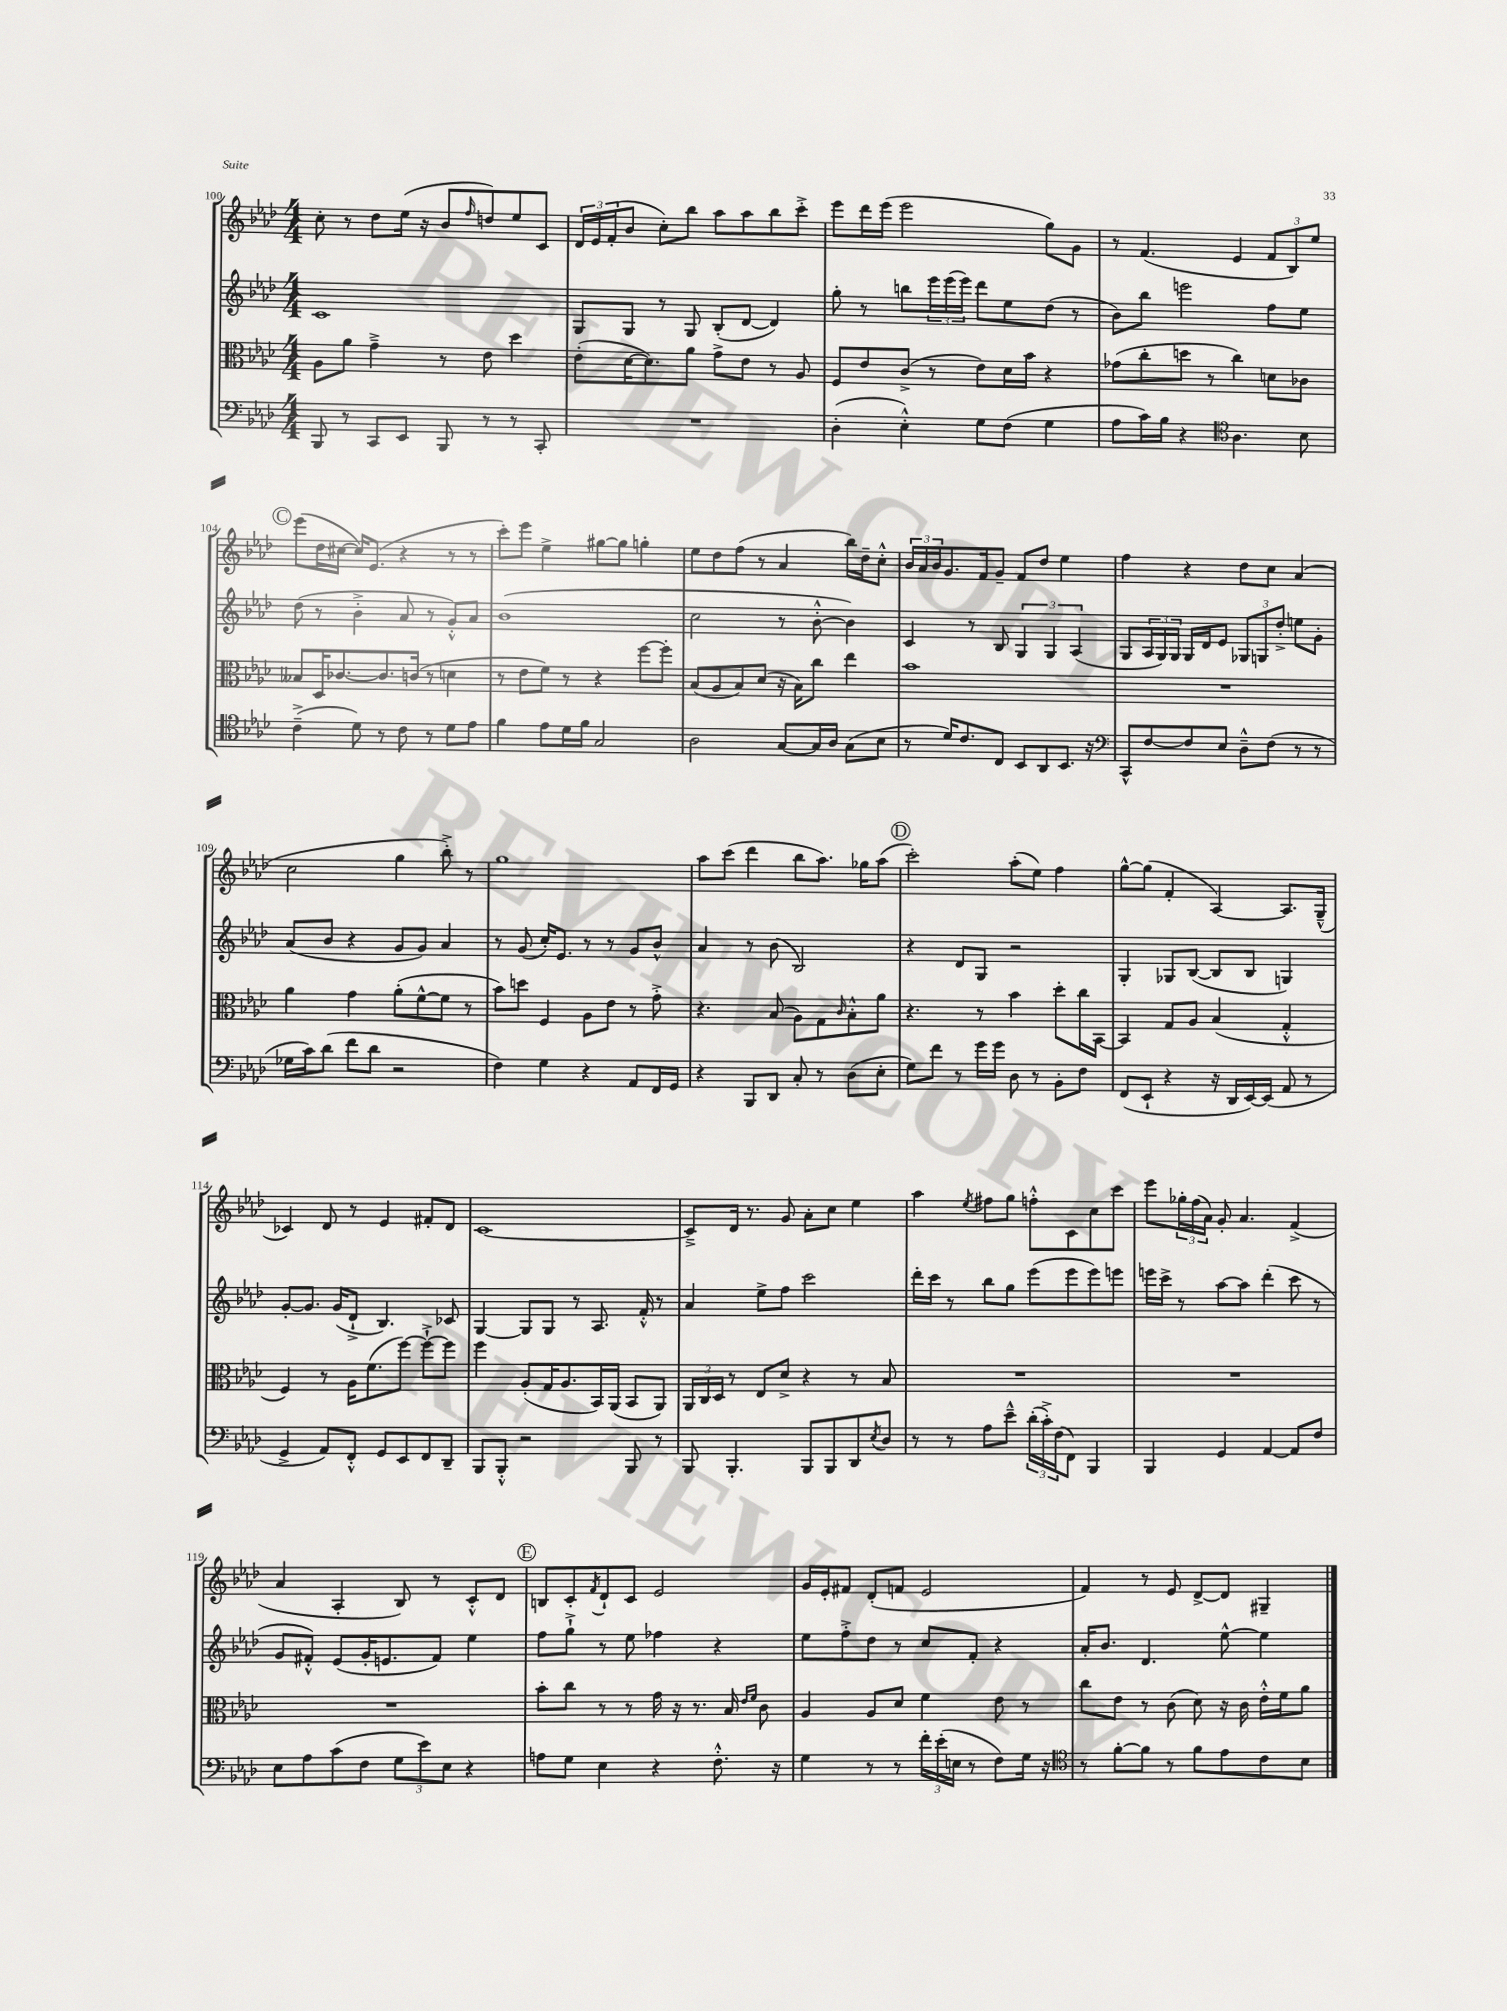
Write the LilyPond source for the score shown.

<<
\new StaffGroup <<
\new Staff = "s0" {
    \clef treble \key aes \major \numericTimeSignature \time 4/4
    c''8-. r8 des''8 ees''16( r16 bes'8 \grace { f''16 } d''8) ees''8 c'8 |
    \tuplet 3/2 { des'16 ees'16 f'16-.( } bes'8 c''8-.) bes''8 aes''8 aes''8 bes''8 c'''8-.-> |
    ees'''8 des'''16 ees'''16( ees'''2 g''8) g'8 |
    r8 f'4.( ees'4 \tuplet 3/2 { f'8 bes8) ees''8 } |
    \mark \markup { \circle "C" } ees'''8( des''16 cis''16~ cis''16) ees'8.( r4 r8 r8 |
    c'''8-.) ees'''8 ees''4-> gis''8~ gis''8 g''4-. |
    ees''8 des''8 f''8( r8 aes'4 bes''16) des''16-- c''8-.-^ |
    \tuplet 3/2 { bes'16 aes'16 bes'16 } g'8. f'16 g'8-- f'8 des''8 ees''4 |
    f''4 r4 des''8 c''8 aes'4( |
    c''2 g''4 bes''8-.->) r8 |
    g''1 |
    aes''8 c'''8( des'''4 bes''8 aes''8.) ges''16 aes''8( |
    \mark \markup { \circle "D" } c'''2-.) aes''8-.( ees''8) f''4 |
    g''8~-^ g''8( f'4-. aes4~) aes8. g16---^( |
    ces'4) des'8 r8 ees'4 fis'8-. des'8 |
    c'1~ |
    c'8---> des'16 r8. g'8 aes'8-. c''8 ees''4 |
    aes''4 \acciaccatura { ees''8 } fis''8 g''8 f''8-.-^ c'8 c''8 c'''8 |
    ees'''8 \tuplet 3/2 { ges''16-. f''16( aes'16) } g'8-. aes'4. f'4->( |
    aes'4 aes4-. bes8) r8 c'8-.-^ des'8 |
    \mark \markup { \circle "E" } b8 c'8-. \acciaccatura { f'8 } des'8-! c'8 ees'2 |
    g'16 ees'16-. fis'8 des'8-.( f'8 ees'2 |
    f'4) r8 ees'8 des'8~-> des'8 gis4-- \bar "|." |
}
\new Staff = "s1" {
    \clef treble \key aes \major \numericTimeSignature \time 4/4
    c'1 |
    g8 g8 r8 g8 bes8-.( des'8~ des'4) |
    g''8-. r8 b''8 \tuplet 3/2 { ees'''16 ees'''16( ees'''16) } des'''8 ees''8 des''8( r8 |
    bes'8) bes''8 e'''2 f''8 ees''8 |
    \mark \markup { \circle "C" } des''8( r8 bes'4-.-> aes'8 r8 g'8-.-^) aes'8 |
    bes'1( |
    c''2 r8 bes'8~-.-^ bes'4) |
    c'4 r8 bes8 \tuplet 3/2 { g4 g4 aes4( } |
    g8 \tuplet 3/2 { aes16 g16) g16 } g16 des'16 ees'8 \tuplet 3/2 { ges8 g8 des''8-.-> } e''8 g'8-. |
    aes'8( bes'8 r4 g'8 g'8) aes'4 |
    r8 g'8( c''16-.) ees'8. r8 r8 g'8 bes'8-^ |
    aes'4 r8 bes'8( bes2) |
    \mark \markup { \circle "D" } r4 des'8 g8 r2 |
    g4-. ges8 bes8~( bes8 bes8 g4) |
    g'8~-. g'8. g'16( des'8-!-> bes4.) ces'8 |
    g4~ g8 g8 r8 aes8. f'16-.-^ r8 |
    aes'4 ees''8-> f''8 c'''2 |
    des'''16-. c'''16 r8 bes''8 g''8 ees'''8( ees'''8 ees'''8) e'''8 |
    e'''16 c'''16-> r8 aes''8~ aes''8 des'''4-.( c'''8 r8 |
    g'8 fis'8-.-^) ees'8( g'16-. e'8. fis'8) ees''4 |
    \mark \markup { \circle "E" } f''8 g''8-!-> r8 ees''8 fes''4 r4 |
    ees''8 f''8-.-> des''8 r8 c''8 f'8-. r4 |
    aes'16-. bes'8. des'4. ees''8~-^ ees''4 \bar "|." |
}
\new Staff = "s2" {
    \clef alto \key aes \major \numericTimeSignature \time 4/4
    aes8 aes'8 g'4---> r8 ees'8 des''4 |
    ees'8-.( des'16~ des'8.) aes'8 g'8-> ees'8 r8 aes8 |
    f8 ees'8 c'8->( r8 ees'8) des'16 bes'16 r4 |
    ges'8( c''8-. d''8 r8 c''4) d'8 ces'8 |
    \mark \markup { \circle "C" } beses8 des16 ces'8.~ ces'8. c'16( r8 d'4 |
    r8 ees'8 f'8) r8 r4 f''8~ f''8-. |
    bes8( aes8 bes8) des'8( r16 bes16) c''8 ees''4 |
    bes'1 |
    R1 |
    aes'4 g'4 aes'8-.( f'8~-^ f'8 r8 |
    bes'8) d''8 f4 aes8 ees'8 r8 g'8-.-> |
    r4. bes8( aes8) g8 \grace { c'16 } bes8-.-^ aes'8 |
    \mark \markup { \circle "D" } r4. r8 bes'4 des''8-. c''16 bes,16~ |
    bes,4 g8 aes8 bes4( g4-.-^ |
    f4) r8 aes16 f'8.( f''8~) f''8~-!-> f''8 |
    f''4 aes8-.( g16 aes8. bes,16) aes,16( bes,8 aes,8) |
    \tuplet 3/2 { aes,16 c16 des16 } r8 ees8 des'8-> r4 r8 bes8 |
    R1 |
    R1 |
    R1 |
    \mark \markup { \circle "E" } bes'8-. c''8 r8 r8 g'16 r16 r8. bes16 \grace { ees'16 f'16 } c'8 |
    aes4 aes8 des'8 f'4 ees'8 r8 |
    c''8 ees'8 r8 c'8( des'8) r16 c'16 ees'16-.-^ f'16 aes'8 \bar "|." |
}
\new Staff = "s3" {
    \clef bass \key aes \major \numericTimeSignature \time 4/4
    bes,,8 r8 c,8 ees,8 bes,,8 r8 r8 c,8-. |
    R1 |
    des4-.( ees4-.-^) g8 f8( g4 |
    aes8 c'16) bes16 r4 \clef tenor aes4. bes8 |
    \mark \markup { \circle "C" } c'4--->( des'8) r8 c'8 r8 des'8 ees'8 |
    f'4 ees'8 des'16 f'16 g2 |
    aes2 g8~ g16 aes16 g8( bes8 |
    r8 des'16) c'8. c8 bes,8 aes,8 bes,8. r16 |
    \clef bass c,8-^ f8~ f8 ees8 des8---^ f8( r8 r8 |
    ges16 c'16) des'8( f'8 des'8 r2 |
    f4) g4 r4 aes,8 f,16 g,16 |
    r4 bes,,8 des,8 c8-. r8 des8( ees8-. |
    \mark \markup { \circle "D" } g8) f'8 r8 g'16 g'16 des8 r8 bes,8-. f8 |
    f,8( ees,8-! r4 r16 des,16 ees,16~) ees,16( aes,8 r8 |
    g,4-> aes,8) f,8-.-^ g,8 ees,8 f,8 des,8-- |
    bes,,8 bes,,8-.-^ r2 bes,,8 r8 |
    bes,,8 bes,,4.-. bes,,8 bes,,8 des,8 \acciaccatura { ees8 } des8 |
    r8 r8 aes8 ees'8---^ \tuplet 3/2 { des'16-.( c'16-.->) f16( } f,8) bes,,4 |
    bes,,4 g,4 aes,4~ aes,8 f8 |
    ees8 aes8 c'8( f8 \tuplet 3/2 { g8 ees'8) ees8 } r4 |
    \mark \markup { \circle "E" } a8 g8 ees4 r4 f8.-.-^ r16 |
    g4 r8 r8 \tuplet 3/2 { f'16-. ees'16-.( e16 } r8 f8) g16 r16 |
    \clef tenor r8 f'8~-. f'8 r8 f'8 ees'8 c'8 bes8 \bar "|." |
}
>>
>>
\layout { \context { \Score currentBarNumber = #100 } }
